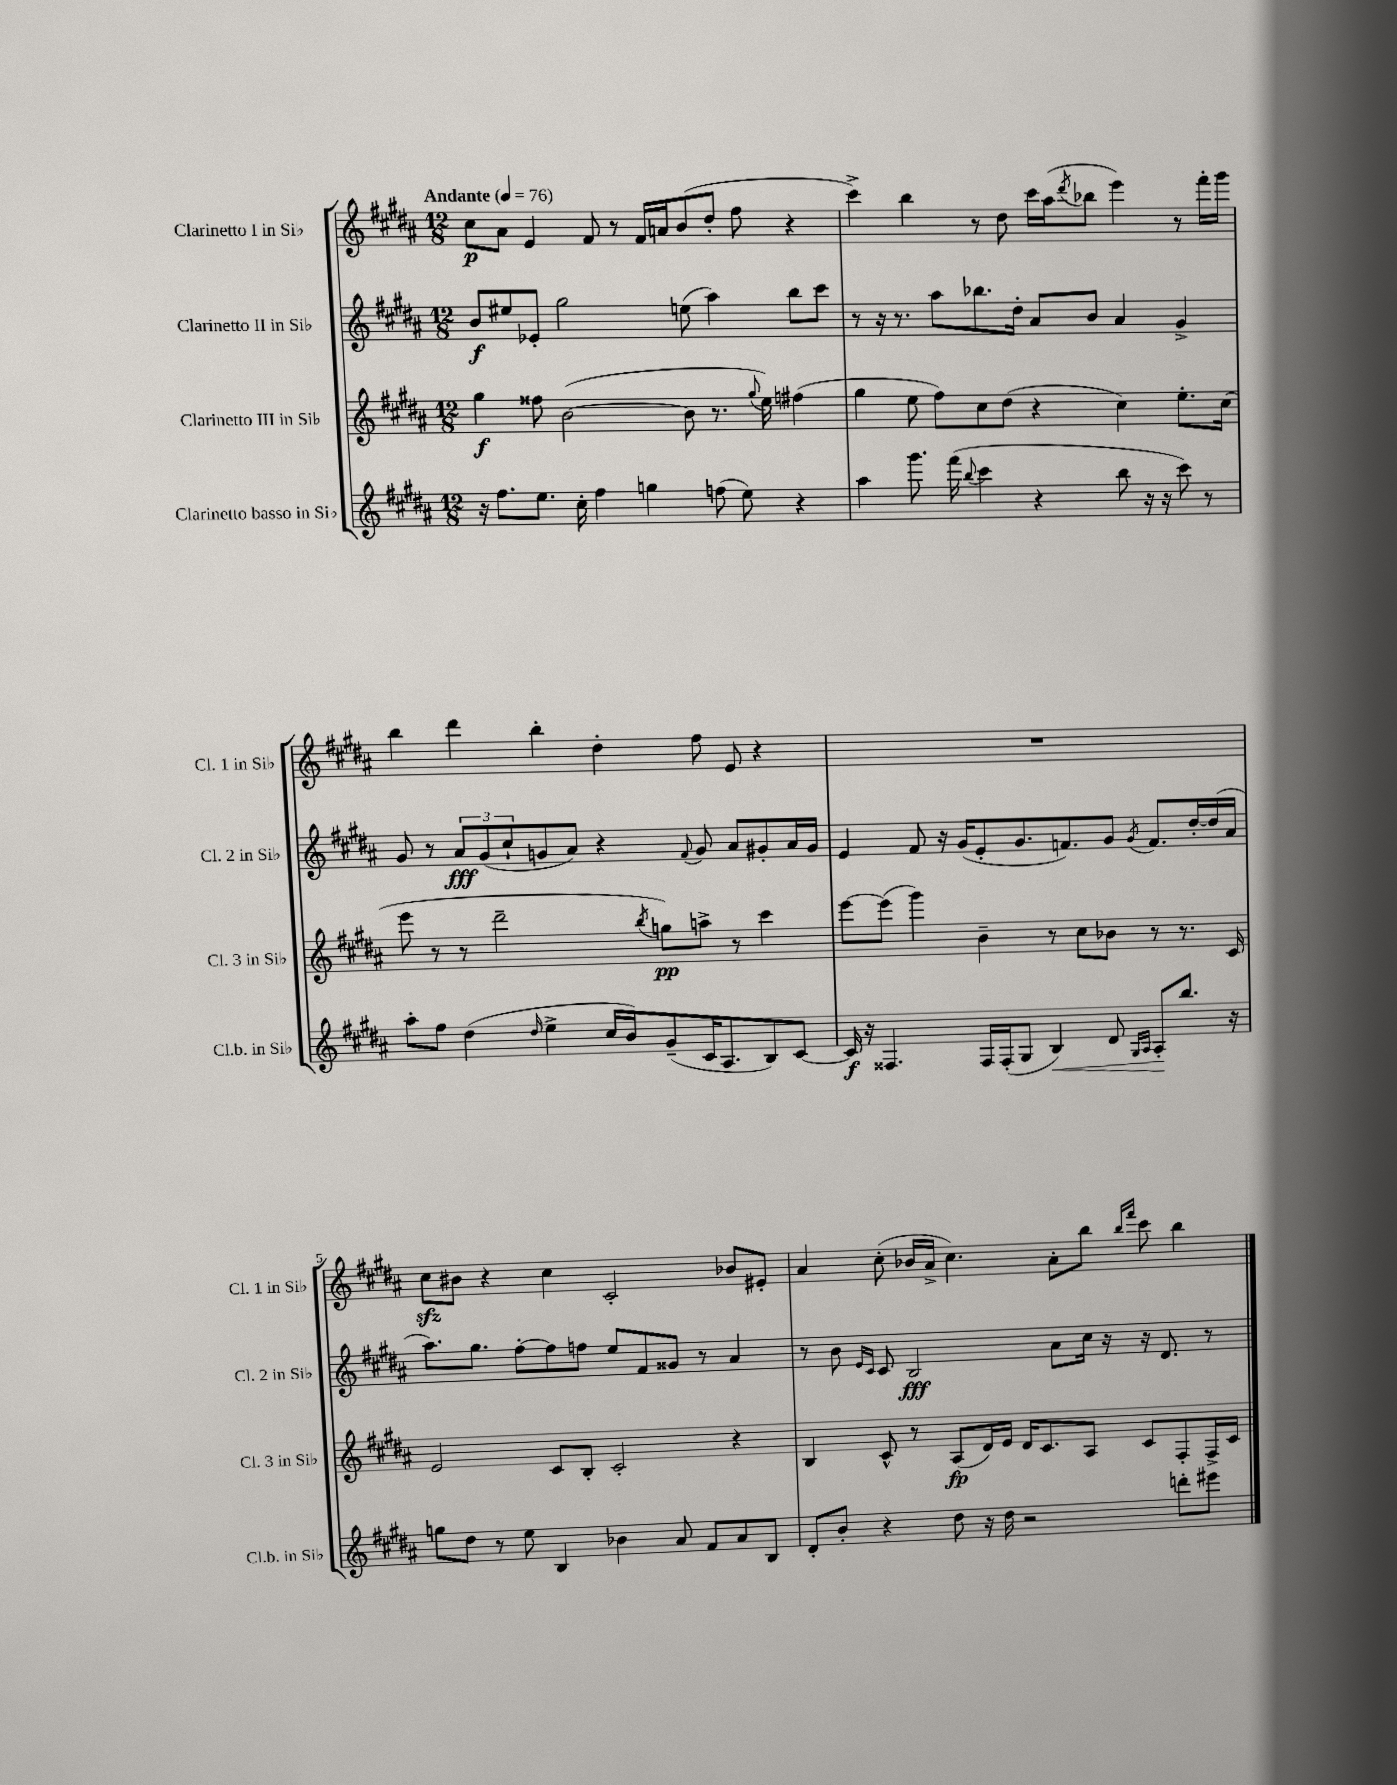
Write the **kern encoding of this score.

**kern	**kern	**kern	**kern
*staff4	*staff3	*staff2	*staff1
*clefG2	*clefG2	*clefG2	*clefG2
*k[f#c#g#d#a#]	*k[f#c#g#d#a#]	*k[f#c#g#d#a#]	*k[f#c#g#d#a#]
*M12/8	*M12/8	*M12/8	*M12/8
*MM76	*MM76	*MM76	*MM76
16r	4gg#	8b	8cc#
8.ff#	.	.	.
.	.	8ee#	8a#
8.ee	8ff##	8e-'	4e
.	([2b	2gg#	.
16cc#'	.	.	.
4ff#	.	.	8f#
.	.	.	8r
4gg	.	.	16f#
.	.	.	16a
.	8b]	(8ee	(8b
(8ff	8.r	4aa#)	8dd#'
8ee)	.	.	8ff#
.	8qqgg#	.	.
.	16ee)	.	.
4r	(4ff#	8bb	4r
.	.	8ccc#	.
=	=	=	=
4aa#	4gg#	8r	4ccc#^)
.	.	16r	.
.	.	8.r	.
8.ggg#	8ee	.	4bb
.	8ff#)	8aa#	.
(16fff#	.	.	.
8qqbb	.	.	.
4ccc#	8cc#	8.bb-	8r
.	(8dd#	.	8dd#
.	.	16dd#'	.
4r	4r	8a#	16ccc#
.	.	.	(16aa#
.	.	.	8qddd#
.	.	8b	8bb-
8bb	4cc#)	4a#	4eee)
16r	.	.	.
16r	.	.	.
8ccc#)	8.ee'	4g#^	8r
8r	.	.	16fff#'
.	(16cc#	.	16ggg#
=	=	=	=
8aa#'	8eee	8g#	4bb
8ff#	8r	8r	.
(4dd#	8r	12a#	4ddd#
.	.	(12g#	.
.	2ddd#~	.	.
.	.	12cc#`	.
16qqdd#	.	.	.
4ee^	.	8g	4bb'
.	.	8a#)	.
16cc#	.	4r	4dd#'
16b)	.	.	.
.	8qbb	.	.
(8g#~	8gg)	.	.
.	.	8qqf#	.
16c#	8aa^	8g	8ff#
8.A#	.	.	.
.	8r	8a#	8e
8B)	4ccc#	8g#'	4r
[8c#	.	16a#	.
.	.	16g#	.
=	=	=	=
16c#]	[8eee	4e	1.r
16r	.	.	.
4.F##	(8eee]	.	.
.	4ggg#)	8f#	.
.	.	16r	.
.	.	(16g#	.
16F##	4b~	8e'	.
(16F##'	.	.	.
8G#	.	8.g#	.
4B)	8r	.	.
.	.	8.f)	.
.	8cc#	.	.
8d#	8b-	8g#	.
16qqG#	.	.	.
16qqA#	.	8qg#	.
8A#'	8r	8.f	.
8.bb	8.r	.	.
.	.	[16dd#'	.
.	.	(16dd#]	.
16r	16c#	16a#	.
=	=	=	=
8gg	2e	8.aa#)	8cc#
8dd#	.	.	8b#
.	.	8.gg#	.
8r	.	.	4r
8ee	.	[8ff#'	.
4B	8c#	8ff#]	4cc#
.	8B'	8ff	.
4b-	2c#'	8ee	2c#'
.	.	8f#	.
8a#	.	8g##	.
8f#	.	8r	.
8a#	4r	4a#	8b-
8B	.	.	8e#'
=	=	=	=
8d#'	4B	8r	4a#
8b'	.	8b	.
.	.	16qqe	.
.	.	16qqc#	.
4r	8c#^^	8c#	(8cc#'
.	8r	2B	16b-
.	.	.	16a#^
8dd#	(8A#	.	4.cc#)
16r	16d#)	.	.
16dd#	16e	.	.
2r	16d#	.	.
.	8.c#	.	.
.	.	8a#	8a#'
.	8A#	16cc#	8bb
.	.	16r	.
.	.	.	16qqbb
.	.	.	16qqfff#
.	8c#	16r	8ccc#
.	.	8.d#	.
8ddd'	8F#'	.	4bb
8eee#	16F#^	8r	.
.	16c#	.	.
==	==	==	==
*-	*-	*-	*-
